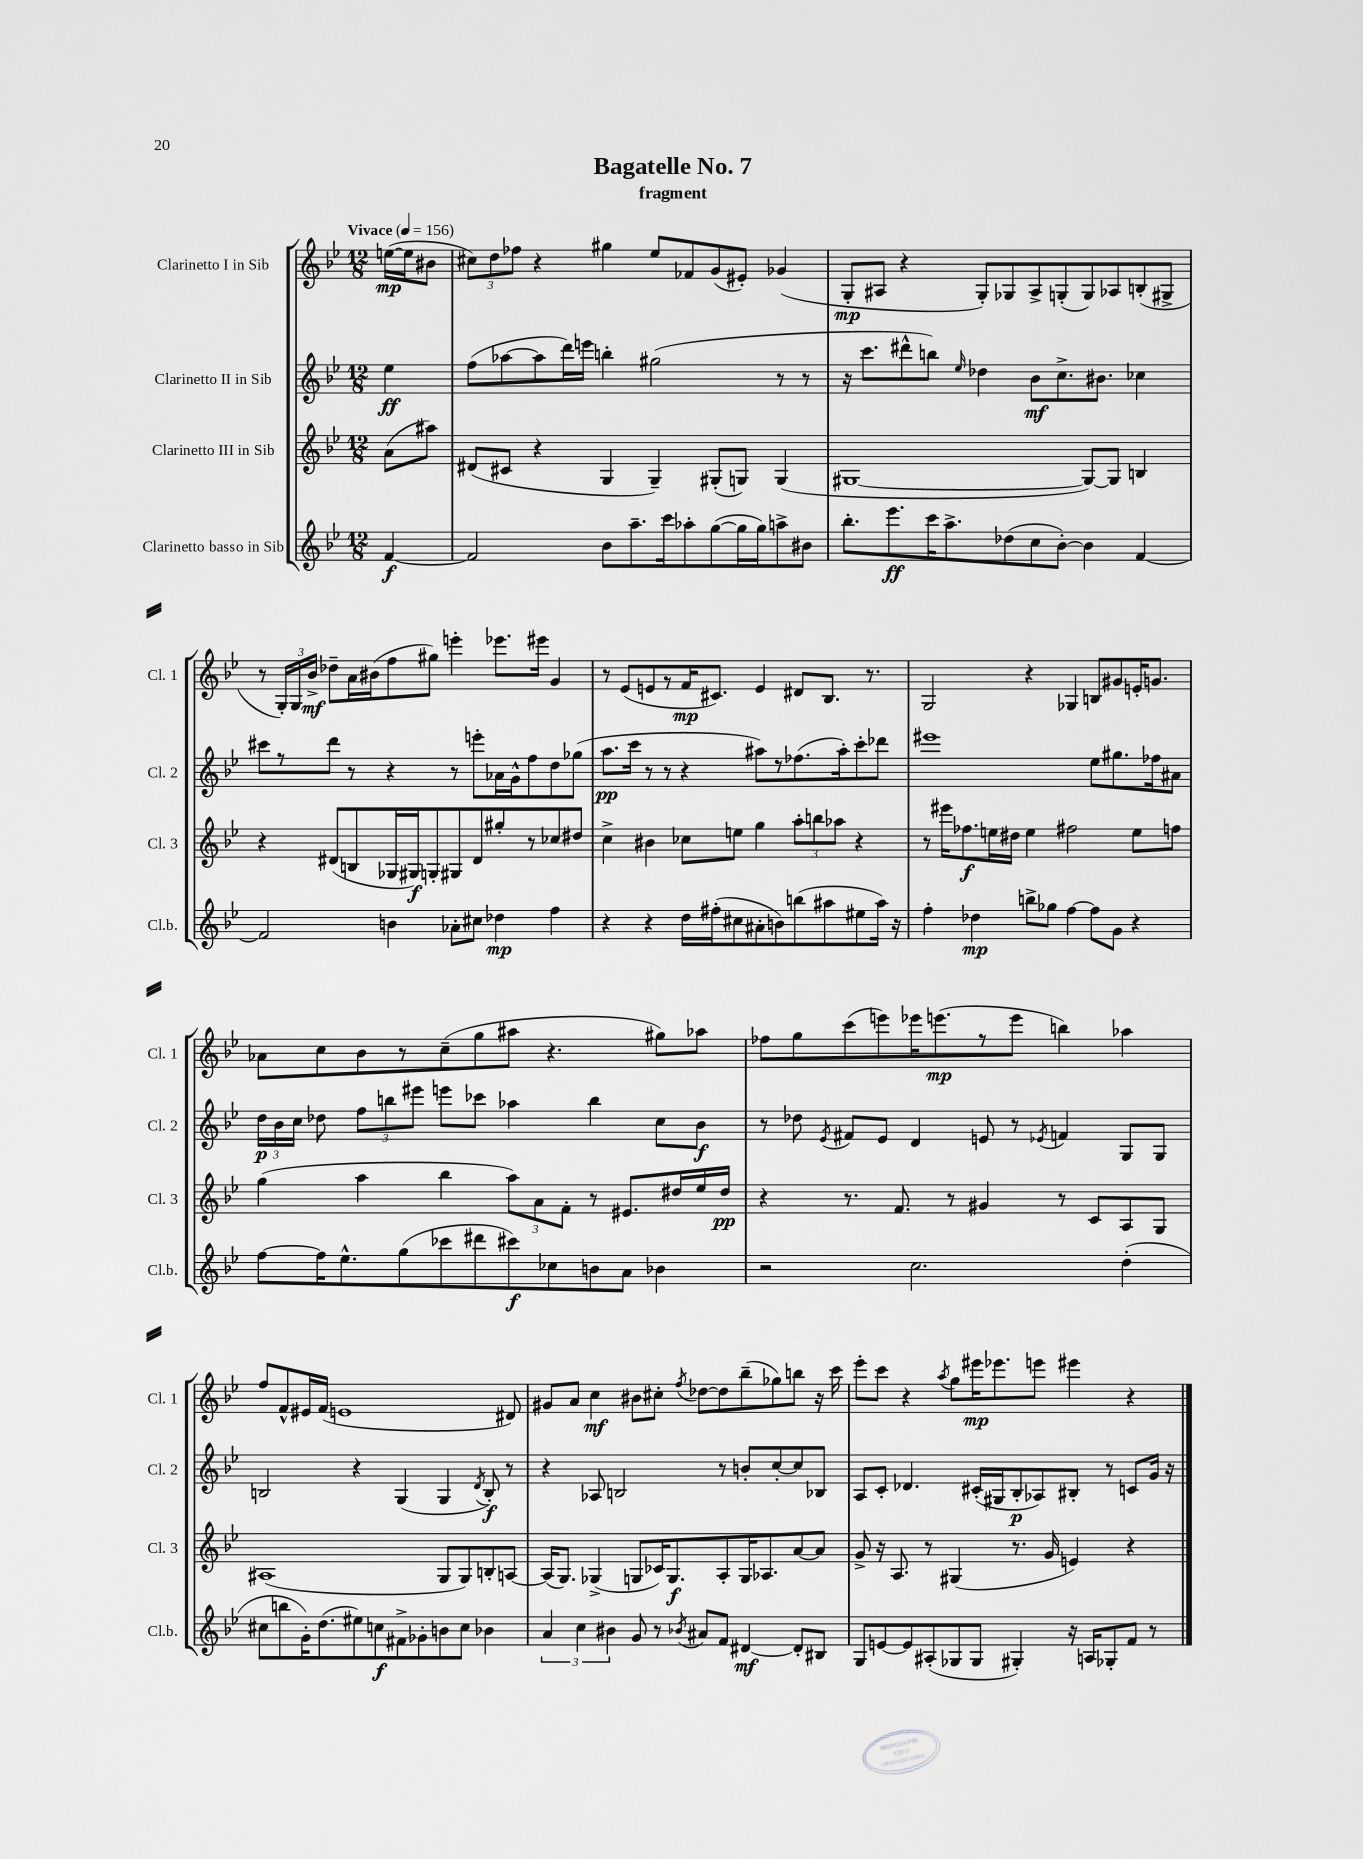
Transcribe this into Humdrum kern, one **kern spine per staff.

**kern	**kern	**kern	**kern
*staff4	*staff3	*staff2	*staff1
*clefG2	*clefG2	*clefG2	*clefG2
*k[b-e-]	*k[b-e-]	*k[b-e-]	*k[b-e-]
*M12/8	*M12/8	*M12/8	*M12/8
*MM156	*MM156	*MM156	*MM156
[4f	(8a	4ee-	([16ee
.	.	.	16ee]
.	8aa#)	.	8b#
=	=	=	=
2f]	(8d#	(8ff	12cc#)
.	.	.	12dd
.	8c#	[8aa-	.
.	.	.	12ff-
.	4r	8aa-]	4r
.	.	16ddd)	.
.	.	16eee	.
8b-	4G	4bb'	4gg#
8.aa~	.	.	.
.	4G~)	(2gg#	8ee-
16ccc	.	.	.
8aa-'	.	.	8f-
([8gg	(8G#'	.	(8g
16gg]	8G)	.	8e#')
16gg)	.	.	.
8aa^	(4G	8r	(4g-
8b#	.	8r	.
=	=	=	=
8.bb-'	[1G#	16r	8G'
.	.	8.ccc	.
.	.	.	8A#
8.eee-	.	.	.
.	.	8ddd#^^	4r
16ccc	.	8bb)	.
8.aa^	.	.	.
.	.	16qqee-	.
.	.	4dd-	8G')
(8dd-	.	.	8G-
8cc	.	8b-	8A#^
[8b-')	.	8.cc^	(8G'
4b-]	8G#_)	.	8G)
.	.	8.b#	.
.	8G#]	.	8A-
[4f	4B	4cc-	(8B'
.	.	.	8G#^
=	=	=	=
2f]	4r	8ccc#	8r
.	.	8r	24G')
.	.	.	24G
.	.	.	24b-^
.	(8d#	8ddd	8dd-~
.	8B	8r	16a
.	.	.	(16b#
4b	16G-	4r	8ff
.	16G#)	.	.
.	8G'	.	8gg#)
8a-'	8G#	8r	4eee'
8cc#	8d#	8eee'	.
4dd-	8gg#'	16a-	8.eee-
.	.	16g^^	.
.	8r	8ff	.
.	.	.	16eee#
4ff	8cc-	8dd	4g
.	8dd#	(8gg-	.
=	=	=	=
4r	4cc^	8.aa	8r
.	.	.	(8e-
.	.	16ccc	.
4r	4b#	8r	8e
.	.	8r	8r
16dd	8cc-	4r	16f
(16ff#'	.	.	8.c#)
8cc#	8ee	.	.
8a#'	4gg	8aa#)	4e
8b)	.	8r	.
(8bb	12aa'	(8.ff-	8d#
.	12bb	.	.
8aa#	.	.	8.B-
.	12aa-	.	.
.	.	16aa#')	.
8ee#	4r	8ccc'	.
.	.	.	8.r
16aa#)	.	8ddd-	.
16r	.	.	.
=	=	=	=
4ff'	8r	1eee#	2G
.	16eee#	.	.
.	8.ff-	.	.
4dd-	.	.	.
.	16ee	.	.
.	16dd#	.	.
8bb^	4ee	.	4r
8gg-	.	.	.
[4ff	2ff#	.	4G-
8ff]	.	8ee-	8B
8g	.	8.gg#	8g#
4r	8ee	.	16e'
.	.	16ff-	8.g
.	8ff	8a#	.
=	=	=	=
[8ff	(4gg	24dd	8a-
.	.	24b-	.
.	.	24cc	.
16ff]	.	8dd-	8cc
8.ee-^^	.	.	.
.	4aa	12ff	8b-
.	.	12bb	.
(8gg	.	.	8r
.	.	12eee#	.
8ccc-	4bb-	8eee	(8cc~
8ddd#	.	8ccc-	8gg
8ccc#)	12aa)	4aa-	8aa#
.	12a	.	.
8cc-	.	.	4.r
.	12f'	.	.
8b	8r	4bb	.
8a	8.e#	.	.
4b-	.	8cc	8gg#)
.	16dd#	.	.
.	16ee-	8b-	8aa-
.	16dd#	.	.
=	=	=	=
2r	4r	8r	8ff-
.	.	8dd-	8gg
.	.	8qe-	.
.	8.r	8f#	(8ccc
.	.	8e-	8eee)
.	8.f	.	.
2.cc	.	4d	16eee-
.	.	.	(8.eee
.	8r	.	.
.	4g#	8e	8r
.	.	8r	8eee
.	.	8qe-	.
.	8r	4f	4bb)
.	8c	.	.
(4dd'	8A	8G	4aa-
.	8G	8G	.
=	=	=	=
8cc#	(1A#	2B	8ff
8bb	.	.	8f^^
16g')	.	.	16e#
(8.dd	.	.	(16f
.	.	.	1e
8ee#)	.	4r	.
8cc	.	.	.
8f#^	.	(4G	.
8g-'	.	.	.
8b	8G	4G	.
8cc	8G)	.	.
.	.	8qd	.
4b-	8B'	8B')	.
.	[8A	8r	8d#)
=	=	=	=
6a	(16A]	4r	8g#
.	8.G)	.	.
.	.	.	8a
6cc	.	.	.
.	(4G-^	8A-	4cc
6b#	.	.	.
.	.	2B	.
8g	8G	.	8b#
8r	16c-)	.	8cc#'
.	8.G	.	.
8qb-	.	.	8qff
8a#	.	.	[8dd-
8f	8A'	8r	8dd-]
[4d#	16G	8b'	(8bb-~
.	8.A-	.	.
.	.	[8cc'	8gg-)
8d#']	[8a	8cc]	8bb
8B#	8a]	8B-	16r
.	.	.	16ccc
=	=	=	=
8G	8g^	8A	8eee-'
[8e	16r	8c'	8ccc
.	8.A	.	.
8e]	.	4.d-	4r
(8A#'	8r	.	.
.	.	.	8qaa
8G-	(4G#	.	8gg
8G-	.	(16c#'	16eee#
.	.	16G#	8.eee-
4G#')	8.r	8B-'	.
.	.	8A-)	8eee
.	16g	.	.
16r	4e)	8B#'	4eee#
16A	.	.	.
8G-'	.	8r	.
8f	4r	8c	4r
8r	.	16g	.
.	.	16r	.
==	==	==	==
*-	*-	*-	*-
